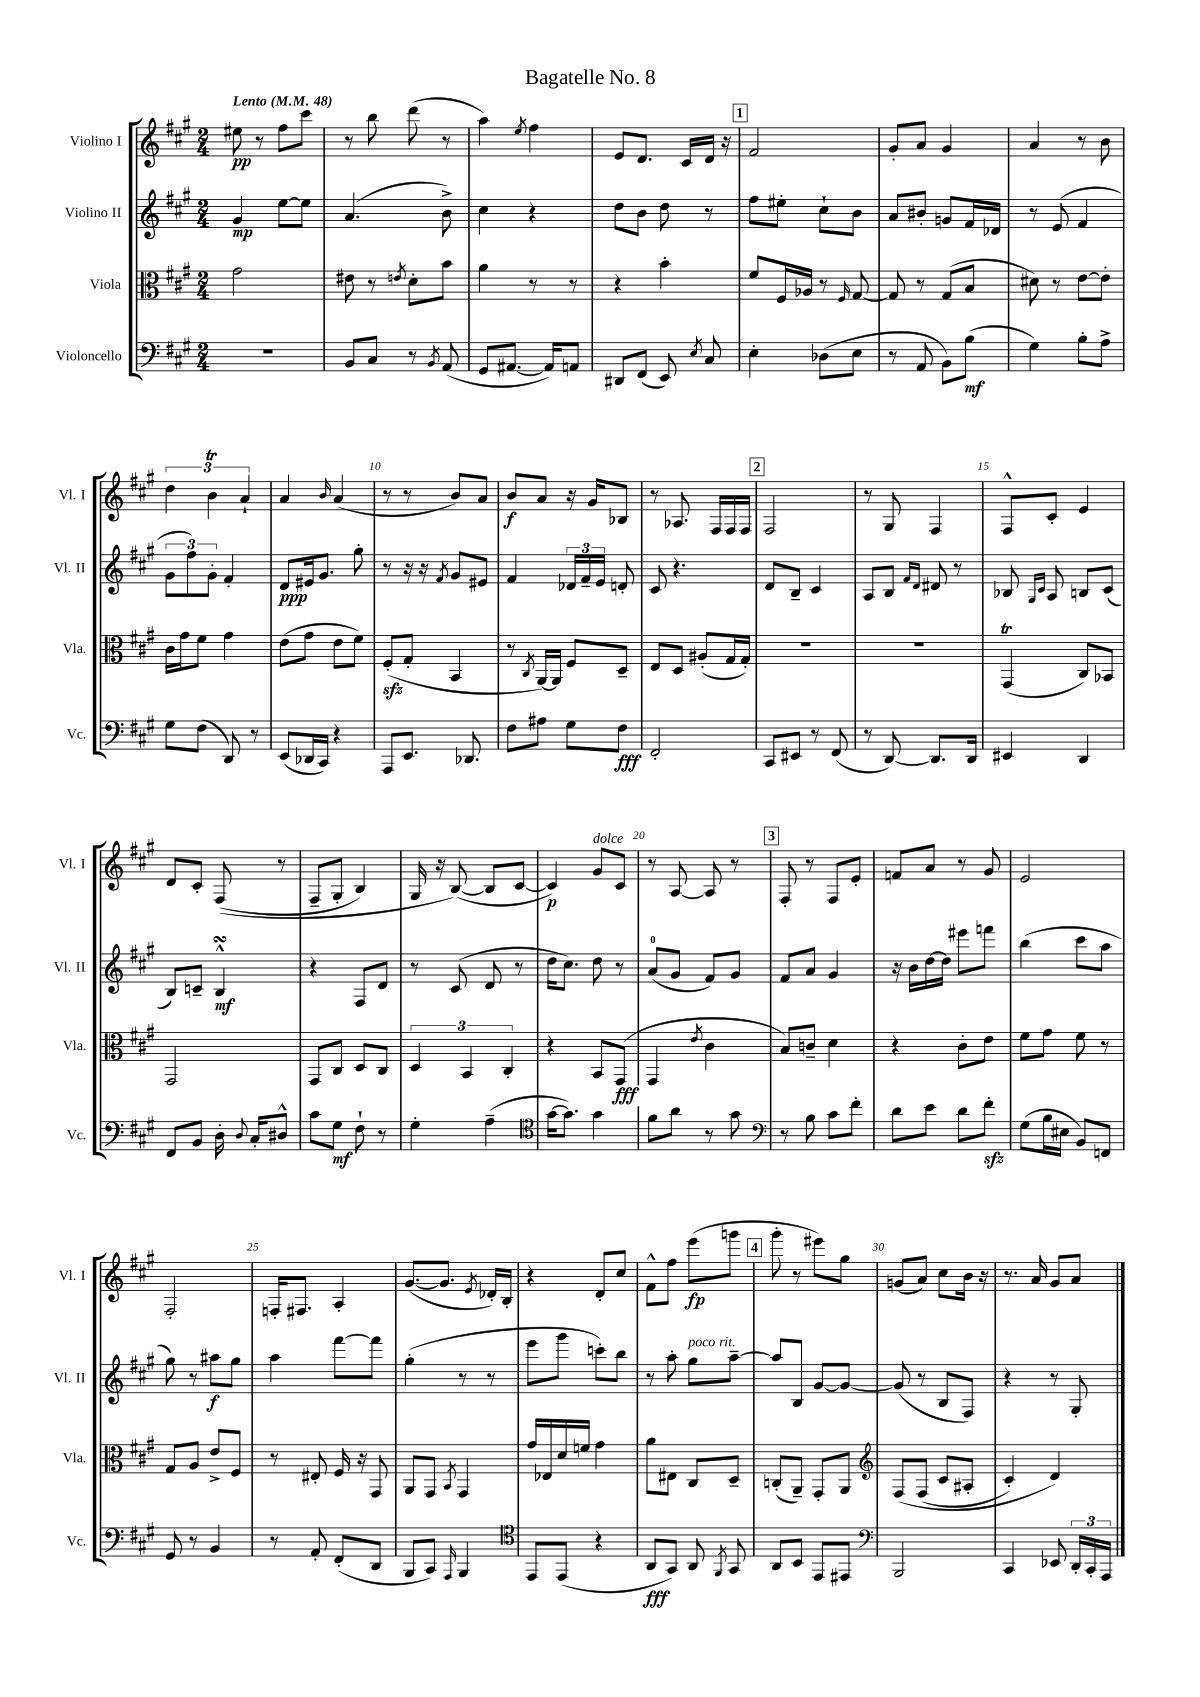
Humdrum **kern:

**kern	**dynam	**kern	**dynam	**kern	**dynam	**kern	**dynam
*part4	*part4	*part3	*part3	*part2	*part2	*part1	*part1
*staff4	*staff4	*staff3	*staff3	*staff2	*staff2	*staff1	*staff1
*I"Violoncello	*	*I"Viola	*	*I"Violino II	*	*I"Violino I	*
*I'Vc.	*	*I'Vla.	*	*I'Vl. II	*	*I'Vl. I	*
*clefF4	*	*clefC3	*	*clefG2	*	*clefG2	*
*k[f#c#g#]	*	*k[f#c#g#]	*	*k[f#c#g#]	*	*k[f#c#g#]	*
*M2/4	*	*M2/4	*	*M2/4	*	*M2/4	*
*MM48	*	*MM48	*	*MM48	*	*MM48	*
=1	=1	=1	=1	=1	=1	=1	=1
!	!	!	!	!	!	!LO:TX:a:B:t=Lento	!
2r	.	2g#\	.	4g#/	mp	8ee#X\	pp
.	.	.	.	.	.	8r	.
.	.	.	.	[8ee\L	.	8ff#\L	.
.	.	.	.	8ee\J]	.	8ccc#\J	.
=2	=2	=2	=2	=2	=2	=2	=2
8BB/L	.	8e#X\	.	(4.a/	.	8r	.
8C#/J	.	8r	.	.	.	8bb\	.
.	.	8qen/	.	.	.	.	.
8r	.	8d'\L	.	.	.	(8ddd\	.
8qBB/	.	.	.	.	.	.	.
(8AA/	.	8b\J	.	8b^\)	.	8r	.
=3	=3	=3	=3	=3	=3	=3	=3
8GG#/L	.	4a\	.	4cc#\	.	4aa\)	.
[8.AA#X/J	.	.	.	.	.	.	.
.	.	.	.	.	.	8qee/	.
.	.	8r	.	4r	.	4ff#\	.
16AA#/KL])	.	.	.	.	.	.	.
8AAn/J	.	8r	.	.	.	.	.
=4	=4	=4	=4	=4	=4	=4	=4
8DD#X/L	.	4r	.	8dd\L	.	8e/L	.
(8FF#/J	.	.	.	8b\J	.	8.d/J	.
8EE/)	.	4b'\	.	8dd\	.	.	.
.	.	.	.	.	.	16c#/LL	.
8qE/	.	.	.	.	.	.	.
8C#/	.	.	.	8r	.	16d/JJ	.
.	.	.	.	.	.	16r	.
!!LO:REH:place=s1:t=1
=5	=5	=5	=5	=5	=5	=5	=5
4E'\	.	8f#/L	.	8ff#\L	.	2f#/	.
.	.	16F#/L	.	8ee#X'\J	.	.	.
.	.	16A-X/JJ	.	.	.	.	.
(8D-X\L	.	8r	.	8cc#`\L	.	.	.
.	.	16qqF#/	.	.	.	.	.
8E\J	.	[8G#/	.	8b\J	.	.	.
=6	=6	=6	=6	=6	=6	=6	=6
8r	.	8G#/]	.	8a/L	.	8g#'/L	.
8AA/	.	8r	.	8b#X'/J	.	8a/J	.
8BB\L)	.	(8G#/L	.	8gn/L	.	4g#/	.
(8B\J	mf	8B/J	.	16f#/L	.	.	.
.	.	.	.	16d-X/JJ	.	.	.
=7	=7	=7	=7	=7	=7	=7	=7
4G#\)	.	8d#X\)	.	8r	.	4a/	.
.	.	8r	.	(8e/	.	.	.
8B'\L	.	[8e\L	.	4f#/	.	8r	.
8A^\J	.	8e'\J]	.	.	.	8b\	.
!!LO:LB:g=z
=8	=8	=8	=8	=8	=8	=8	=8
8G#\L	.	16c#\LL	.	12g#\L	.	6dd\	.
.	.	16g#\J	.	.	.	.	.
.	.	.	.	12ff#\)	.	.	.
(8F#\J	.	8f#\J	.	.	.	.	.
.	.	.	.	12g#'\J	.	6bT\	.
8DD/)	.	4g#\	.	4f#'/	.	.	.
.	.	.	.	.	.	6a`/	.
8r	.	.	.	.	.	.	.
=9	=9	=9	=9	=9	=9	=9	=9
(8EE/L	.	(8e\L	.	8d/L	ppp	4a/	.
16DD-X/L	.	8g#\J	.	16e#X/k	.	.	.
16CC#/JJ)	.	.	.	8.g#/J	.	.	.
.	.	.	.	.	.	16qqb/	.
4r	.	8e\L	.	.	.	(4a/	.
.	.	8f#\J)	.	8gg#'\	.	.	.
=10	=10	=10	=10	=10	=10	=10	=10
8AAA/L	.	(8F#zz'/L	.	8r	.	8r	.
8.EE/J	.	8G#'/J	.	16r	.	8r	.
.	.	.	.	16r	.	.	.
.	.	.	.	8qf#/	.	.	.
.	.	4BB/	.	8g#/L	.	8b/L)	.
8.DD-X/	.	.	.	.	.	.	.
.	.	.	.	8e#X/J	.	8a/J	.
=11	=11	=11	=11	=11	=11	=11	=11
8F#\L	.	8r	.	4f#/	.	8b/L	f
.	.	8qC#/	.	.	.	.	.
8A#X\J	.	[16AA/LL)	.	.	.	8a/J	.
.	.	16AA/JJ]	.	.	.	.	.
8G#\L	.	8F#/L	.	24d-X/LL	.	16r	.
.	.	.	.	24f#~/	.	.	.
.	.	.	.	.	.	16g#/KL	.
.	.	.	.	24e/JJ	.	.	.
8F#\J	fff	8D~/J	.	8dn'/	.	8B-X/J	.
=12	=12	=12	=12	=12	=12	=12	=12
2FF#'/	.	8E/L	.	8c#/	.	8r	.
.	.	8D/J	.	4.r	.	8.A-X/	.
.	.	(8A#X'/L	.	.	.	.	.
.	.	.	.	.	.	16F#/LL	.
.	.	16G#/L	.	.	.	16F#/	.
.	.	16G#'/JJ)	.	.	.	16F#/JJ	.
!!LO:REH:place=s1:t=2
=13	=13	=13	=13	=13	=13	=13	=13
8CC#/L	.	2r	.	8d/L	.	2F#/	.
8EE#X/J	.	.	.	8B~/J	.	.	.
8r	.	.	.	4c#/	.	.	.
(8FF#/	.	.	.	.	.	.	.
=14	=14	=14	=14	=14	=14	=14	=14
8r	.	2r	.	8A/L	.	8r	.
[8DD/)	.	.	.	8B/J	.	8G#/	.
.	.	.	.	16qqf#/LL	.	.	.
.	.	.	.	16qqd/JJ	.	.	.
8.DD/L]	.	.	.	8d#X/	.	4F#/	.
.	.	.	.	8r	.	.	.
16DD/Jk	.	.	.	.	.	.	.
=15	=15	=15	=15	=15	=15	=15	=15
4EE#X/	.	(4GG#t/	.	8B-X/	.	8F#^^/L	.
.	.	.	.	16qqG#/LL	.	.	.
.	.	.	.	16qqc#/JJ	.	.	.
.	.	.	.	8A/	.	8c#'/J	.
4DD/	.	8C#/L)	.	8Bn/L	.	4e/	.
.	.	8BB-X/J	.	(8c#/J	.	.	.
!!LO:LB:g=z
=16	=16	=16	=16	=16	=16	=16	=16
8FF#/L	.	2GG#/	.	8B/L)	.	8d/L	.
8BB/J	.	.	.	8cn~/J	.	8c#'/J	.
16D'\	.	.	.	4BsSSS^^/	mf	((8F#/	.
8qqD/	.	.	.	.	.	.	.
16C#'/KL	.	.	.	.	.	.	.
8D#X^^/J	.	.	.	.	.	8r	.
=17	=17	=17	=17	=17	=17	=17	=17
8c#\L	.	8GG#/L	.	4r	.	8F#~/L	.
8G#\J	mf	8C#/J	.	.	.	8G#'/J	.
8F#`\	.	8D/L	.	8F#/L	.	4B/)	.
8r	.	8C#/J	.	8d/J	.	.	.
=18	=18	=18	=18	=18	=18	=18	=18
4G#'\	.	6D/	.	8r	.	16G#/	.
.	.	.	.	.	.	16r	.
.	.	.	.	(8c#/	.	([8B/)	.
.	.	6BB/	.	.	.	.	.
(4A~\	.	.	.	8d/	.	8B/L]	.
.	.	6C#'/	.	.	.	.	.
.	.	.	.	8r	.	[8c#/J	.
=19	=19	=19	=19	=19	=19	=19	=19
*clefC4	*	*	*	*	*	*	*
[16g#\KL	.	4r	.	16dd\KL	.	4c#/])	p
8.g#\J])	.	.	.	8.cc#\J)	.	.	.
!	!	!	!	!	!	!LO:TX:a:i:t=dolce	!
4g#\	.	8BB/L	.	8dd\	.	8g#/L	.
.	.	(8GG#/J	fff	8r	.	8c#/J	.
=20	=20	=20	=20	=20	=20	=20	=20
8f#\L	.	4GG#/	.	(8a/L	.	8r	.
8a\J	.	.	.	8g#/J	.	[8A/	.
.	.	8qe/	.	.	.	.	.
8r	.	4c#\	.	8f#/L)	.	8A/]	.
8g#\	.	.	.	8g#/J	.	8r	.
!!LO:REH:place=s1:t=3
=21	=21	=21	=21	=21	=21	=21	=21
*clefF4	*	*	*	*	*	*	*
8r	.	8B/L)	.	8f#/L	.	8F#'/	.
8B\	.	8cn~/J	.	8a/J	.	8r	.
8c#\L	.	4d\	.	4g#/	.	8F#/L	.
8f#'\J	.	.	.	.	.	8e'/J	.
=22	=22	=22	=22	=22	=22	=22	=22
8d\L	.	4r	.	16r	.	8fn/L	.
.	.	.	.	16b\LL	.	.	.
8e\J	.	.	.	[16dd\	.	8a/J	.
.	.	.	.	16dd\JJ]	.	.	.
8d\L	.	8c#'\L	.	8eee#X\L	.	8r	.
8f#zz'\J	.	8e\J	.	8fffn\J	.	8g#/	.
=23	=23	=23	=23	=23	=23	=23	=23
(8G#\L	.	8f#\L	.	(4bb\	.	2e/	.
16B\L	.	8g#\J	.	.	.	.	.
16E#X\JJ	.	.	.	.	.	.	.
8BB/L)	.	8f#\	.	8ccc#\L	.	.	.
8FFn/J	.	8r	.	8aa\J	.	.	.
!!LO:LB:g=z
=24	=24	=24	=24	=24	=24	=24	=24
8GG#/	.	8G#/L	.	8gg#\)	.	2F#'/	.
8r	.	8A/J	.	8r	.	.	.
4BB/	.	8e^/L	.	8aa#X\L	f	.	.
.	.	8F#/J	.	8gg#\J	.	.	.
=25	=25	=25	=25	=25	=25	=25	=25
8r	.	8r	.	4aa\	.	16Fn'/KL	.
.	.	.	.	.	.	8.F#X/J	.
8AA'/	.	8E#X'/	.	.	.	.	.
(8FF#'/L	.	16F#/	.	[8fff#\L	.	4A'/	.
.	.	16r	.	.	.	.	.
8DD/J	.	8GG#/	.	8fff#\J]	.	.	.
=26	=26	=26	=26	=26	=26	=26	=26
8BBB/L	.	8AA/L	.	(4gg#'\	.	([8.g#/L	.
8CC#/J)	.	8GG#/J	.	.	.	.	.
.	.	.	.	.	.	8.g#/J]	.
16qqAAA/	.	8qBB/	.	.	.	.	.
4BBB/	.	4GG#/	.	8r	.	.	.
.	.	.	.	.	.	8qe/	.
.	.	.	.	8r	.	16d-X'/LL)	.
.	.	.	.	.	.	16B'/JJ	.
=27	=27	=27	=27	=27	=27	=27	=27
*clefC4	*	*	*	*	*	*	*
8EE/L	.	16g#/LL	.	8eee\L	.	4r	.
.	.	16E-X/	.	.	.	.	.
(8EE/J	.	16d/	.	8ggg#\J	.	.	.
.	.	16fn/JJ	.	.	.	.	.
4r	.	4g#\	.	8cccn'\L)	.	8d'/L	.
.	.	.	.	8bb\J	.	8cc#/J	.
=28	=28	=28	=28	=28	=28	=28	=28
8AA/L	fff	8a\L	.	8r	.	8f#^^\L	.
8GG#/J)	.	8E#X\J	.	8aa'\	.	8ff#\J	.
!	!	!	!	!LO:TX:a:i:t=poco rit.	!	!	!
8AA/	.	8C#/L	.	8gg#\L	.	(8eee\L	fp
8qFF#/	.	.	.	.	.	.	.
8GG#/	.	8D~/J	.	[8aa~\J	.	8gggn\J	.
!!LO:REH:place=s1:t=4
=29	=29	=29	=29	=29	=29	=29	=29
8AA/L	.	(8Cn'/L	.	8aa/L]	.	8ggg#'\	.
8BB/J	.	8AA~/J)	.	8B/J	.	8r	.
8EE/L	.	8GG#'/L	.	[8g#/L	.	8eee#X\L)	.
8EE#X/J	.	8AA/J	.	8g#/J_	.	8gg#\J	.
=30	=30	=30	=30	=30	=30	=30	=30
*clefF4	*	*clefG2	*	*	*	*	*
2BBB/	.	(8F#/L	.	(8g#/]	.	(8gn/L	.
.	.	(8F#/J	.	8r	.	8a/J)	.
.	.	8c#/L	.	8B/L	.	8cc#\L	.
.	.	8A#X'/J	.	8F#/J)	.	16b\Jk	.
.	.	.	.	.	.	16r	.
=31	=31	=31	=31	=31	=31	=31	=31
4CC#/	.	4c#'/)	.	4r	.	8.r	.
.	.	.	.	.	.	16a/	.
8EE-X/	.	4d/)	.	8r	.	8g#/L	.
24DD'/LL	.	.	.	8G#'/	.	8a/J	.
24CC#'/	.	.	.	.	.	.	.
24AAA/JJ	.	.	.	.	.	.	.
==	==	==	==	==	==	==	==
*-	*-	*-	*-	*-	*-	*-	*-
